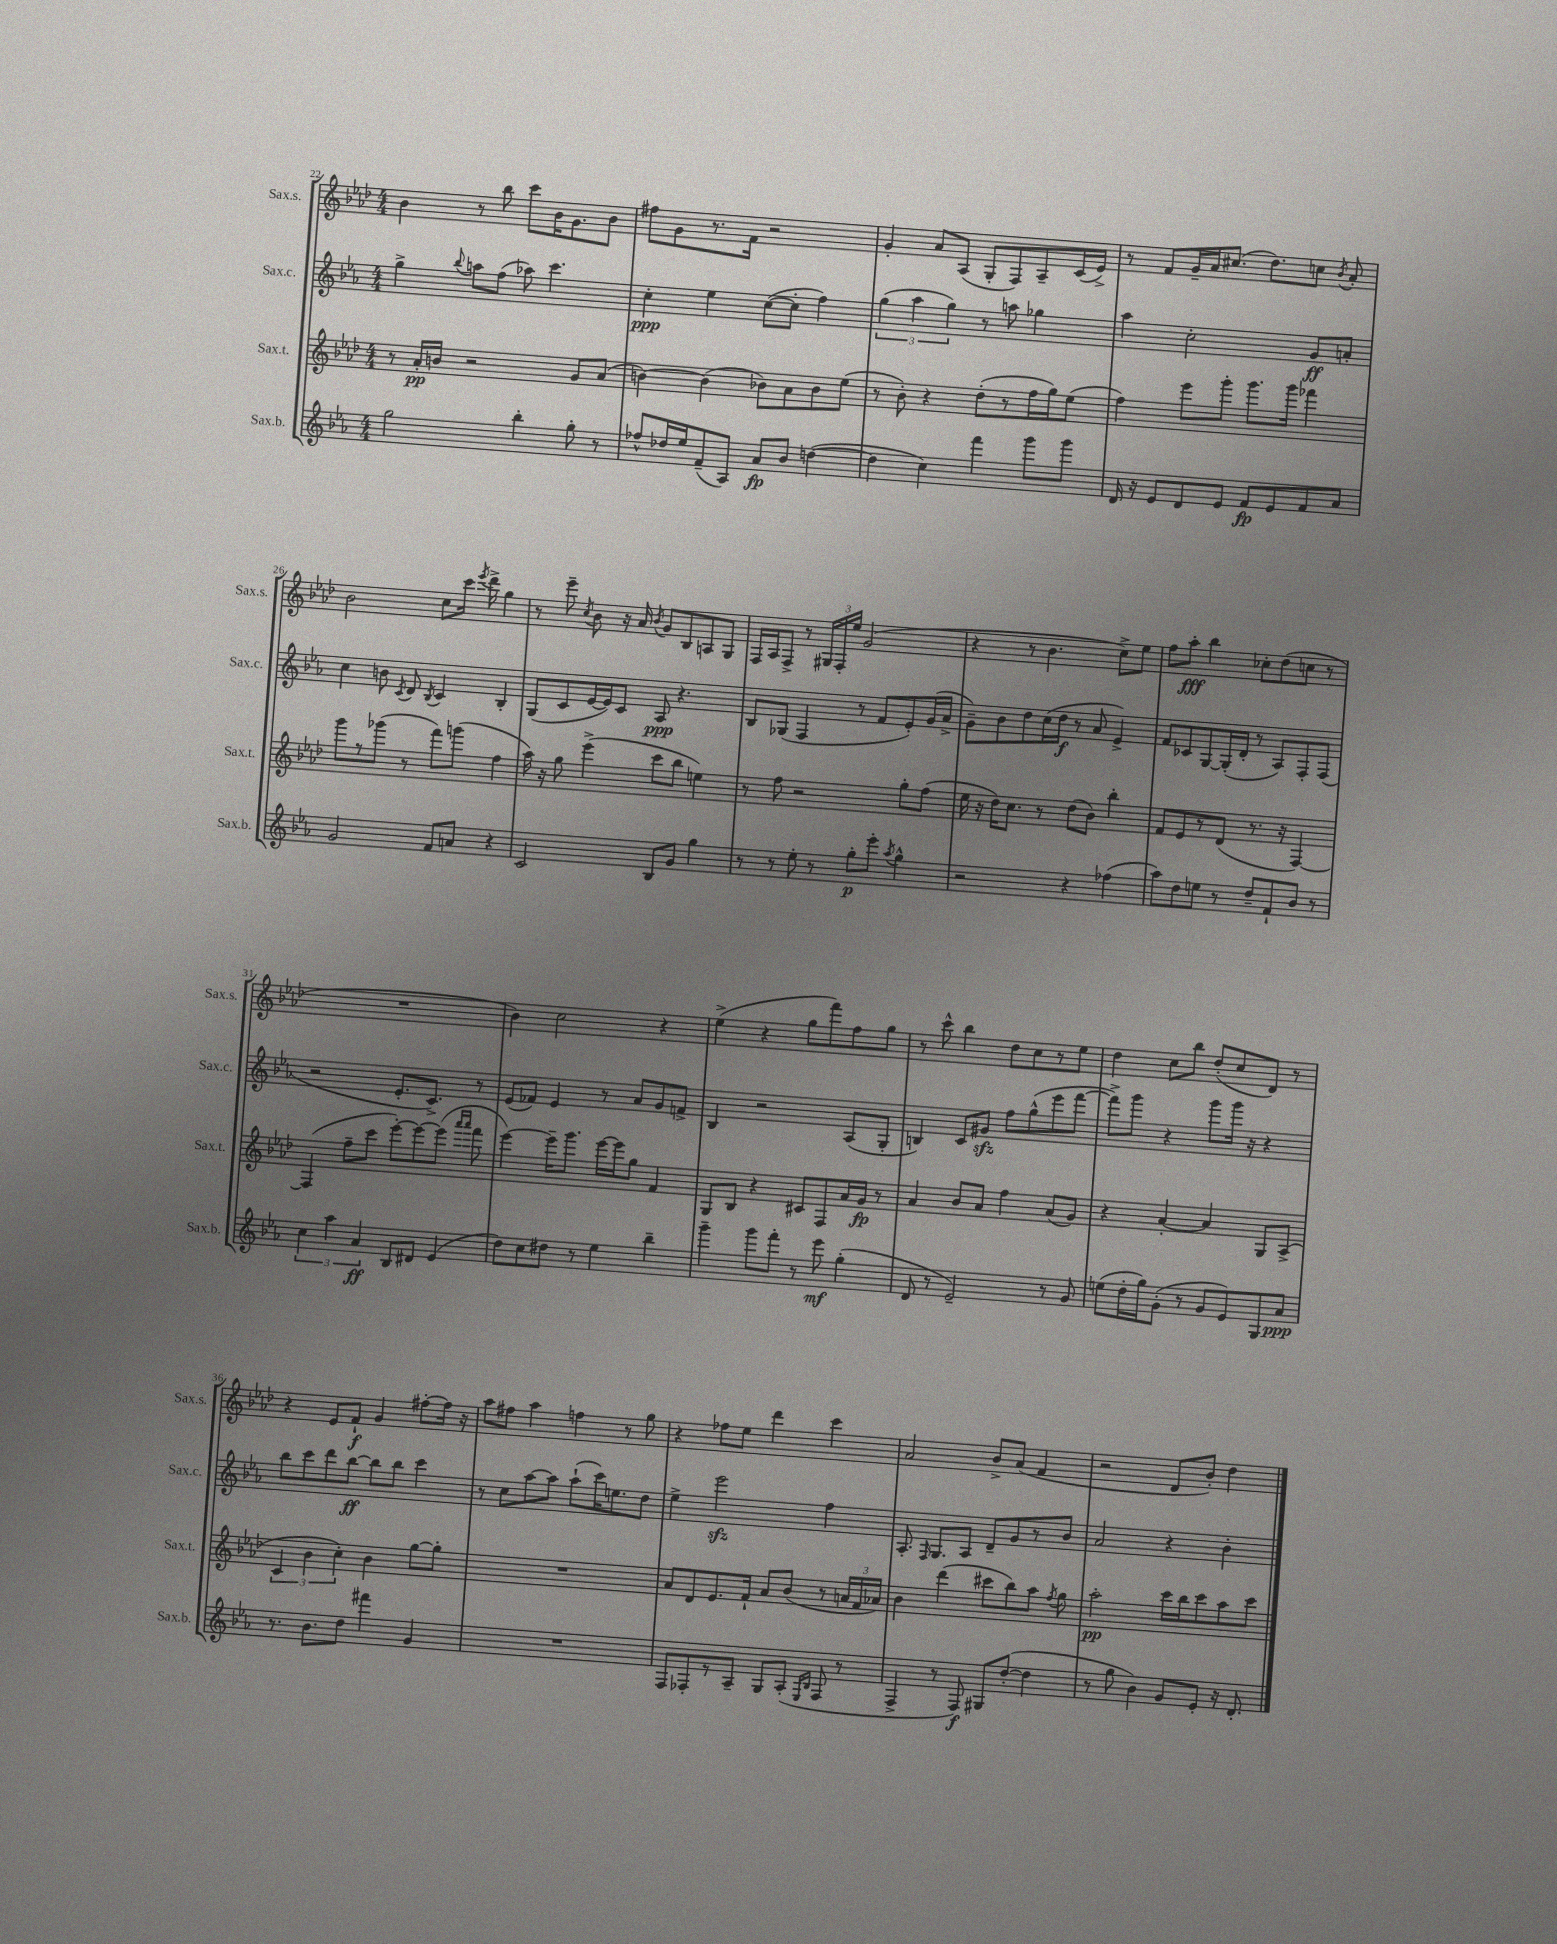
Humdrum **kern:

**kern	**dynam	**kern	**dynam	**kern	**dynam	**kern	**dynam
*part4	*part4	*part3	*part3	*part2	*part2	*part1	*part1
*staff4	*staff4	*staff3	*staff3	*staff2	*staff2	*staff1	*staff1
*I"Sax.b.	*	*I"Sax.t.	*	*I"Sax.c.	*	*I"Sax.s.	*
*I'Sax.b.	*	*I'Sax.t.	*	*I'Sax.c.	*	*I'Sax.s.	*
*clefG2	*	*clefG2	*	*clefG2	*	*clefG2	*
*k[b-e-a-]	*	*k[b-e-a-d-]	*	*k[b-e-a-]	*	*k[b-e-a-d-]	*
*M4/4	*	*M4/4	*	*M4/4	*	*M4/4	*
=22	=22	=22	=22	=22	=22	=22	=22
2gg\	.	8r	.	4gg^\	.	4b-\	.
.	.	16a-'/LL	pp	.	.	.	.
.	.	16bn/JJ	.	.	.	.	.
.	.	.	.	8qqbb-/	.	.	.
.	.	2r	.	8aan\L	.	8r	.
.	.	.	.	(8ff\J	.	8bb-\	.
4bb-'\	.	.	.	8aa-X\)	.	8ccc\L	.
.	.	.	.	4.ccc\	.	16b-\K	.
.	.	.	.	.	.	8.g\	.
8gg'\	.	8g/L	.	.	.	.	.
8r	.	(8a-/J	.	.	.	8b-\J	.
=23	=23	=23	=23	=23	=23	=23	=23
8ff-X^^/L	.	[4bn\)	.	4cc'\	ppp	8ff#X\L	.
16dd-X/L	.	.	.	.	.	8g\	.
16ee-/J	.	.	.	.	.	.	.
(8f~/	.	(4b\]	.	4ee-\	.	8.r	.
8A-/J)	.	.	.	.	.	.	.
.	.	.	.	.	.	16f\Jk	.
8a-/L	fp	8b-X\L)	.	([8cc\L	.	2r	.
8b-/J	.	8a-\	.	8cc'\J]	.	.	.
([4ddn\	.	8b-\	.	4ff\)	.	.	.
.	.	(8ee-\J	.	.	.	.	.
=24	=24	=24	=24	=24	=24	=24	=24
4dd\]	.	8r	.	(6gg\	.	4g'/	.
.	.	8b-'\)	.	.	.	.	.
.	.	.	.	6aa-\	.	.	.
4cc\)	.	4r	.	.	.	8a-/L	.
.	.	.	.	6gg\)	.	.	.
.	.	.	.	.	.	(8A-/J	.
4fff\	.	(8dd-'\L	.	8r	.	8G'/L	.
.	.	8r	.	8aan\	.	8F/)	.
8ggg\L	.	16ff\L	.	4gg-X\	.	8A-~/	.
.	.	16gg\J)	.	.	.	.	.
8ggg\J	.	(8ee-\J	.	.	.	(16c/L	.
.	.	.	.	.	.	16e-^/JJ)	.
=25	=25	=25	=25	=25	=25	=25	=25
16d/	.	4ff\)	.	4aa-\	.	8r	.
16r	.	.	.	.	.	.	.
8e-/L	.	.	.	.	.	8f/L	.
8d/	.	8eee-\L	.	2cc'\	.	16g~/L	.
.	.	.	.	.	.	16a-/J	.
8e-/J	.	8ggg'\J	.	.	.	(8.cc#X/J	.
8f/L	fp	8.ggg\L	.	.	.	.	.
.	.	.	.	.	.	8.dd-\L)	.
8e-/	.	.	.	.	.	.	.
.	.	16ggg\Jk	.	.	.	.	.
8f/	.	4fff-X\	.	8g/L	ff	8ccn\J	.
.	.	.	.	.	.	8qb-/	.
8a-/J	.	.	.	8an'/J	.	8a-'/	.
!!LO:LB:g=z
=26	=26	=26	=26	=26	=26	=26	=26
2g/	.	8ggg\L	.	4cc\	.	2b-\	.
.	.	8r	.	.	.	.	.
.	.	(8ggg-X\J	.	8bn\	.	.	.
.	.	.	.	8qc/	.	.	.
.	.	8r	.	8d/	.	.	.
.	.	.	.	8qB-/	.	.	.
8f/L	.	8fff\L)	.	4c/	.	8cc\L	.
8an/J	.	(8gggn\J	.	.	.	16ccc\Jk	.
.	.	.	.	.	.	8qeee-/	.
.	.	.	.	.	.	16ddd-^\	.
4r	.	4ff\	.	4B-'/	.	4gg\	.
=27	=27	=27	=27	=27	=27	=27	=27
2c/	.	16aa-\)	.	(8G/L	.	8r	.
.	.	16r	.	.	.	.	.
.	.	8gg\	.	8c/	.	8eee-~\	.
.	.	.	.	.	.	8qcc/	.
.	.	(4eee-^\	.	[16e-/L	.	8b-\	.
.	.	.	.	16e-/J])	.	.	.
.	.	.	.	8c/J	.	16r	.
.	.	.	.	.	.	16a-/	.
.	.	.	.	.	.	8qb-/	.
8B-/L	.	8ccc\L	.	8A-/	ppp	8g/L	.
8g/J	.	8bb-\J	.	4.r	.	8B-/	.
4gg\	.	4een\)	.	.	.	8An/	.
.	.	.	.	.	.	8G/J	.
=28	=28	=28	=28	=28	=28	=28	=28
8r	.	8r	.	8B-/L	.	16F/LL	.
.	.	.	.	.	.	16A-/J	.
8r	.	8ff\	.	(8G-X/J	.	8F^/J	.
8ee-'\	.	2r	.	4F/	.	8r	.
8r	.	.	.	.	.	24G#X/LL	.
.	.	.	.	.	.	24F'/	.
.	.	.	.	.	.	24ee-/JJ	.
8gg'\L	p	.	.	8r	.	(2g/	.
8eee-'\J	.	.	.	8f/L	.	.	.
8qaa-/	.	.	.	.	.	.	.
4gg^^\	.	8gg'\L	.	8e-'/)	.	.	.
.	.	(8ff\J	.	(16g/L	.	.	.
.	.	.	.	16a-^/JJ	.	.	.
=29	=29	=29	=29	=29	=29	=29	=29
2r	.	16ee-\	.	8g~\L)	.	4r	.
.	.	16r	.	.	.	.	.
.	.	16dd-\KL)	.	8b-\	.	.	.
.	.	8.cc\J	.	.	.	.	.
.	.	.	.	8dd\	.	8r	.
.	.	8r	.	(16cc\L	.	4.b-\	.
.	.	.	.	16dd\JJ	f	.	.
4r	.	(8dd-\L	.	8r	.	.	.
.	.	8b-\J)	.	8a-/	.	.	.
(4ff-X\	.	4bb-'\	.	4e-^/)	.	8cc^\L)	.
.	.	.	.	.	.	8ee-\J	.
=30	=30	=30	=30	=30	=30	=30	=30
8aa-\L)	.	8f/L	.	8f/L	.	8ff\L	.
8dd\	.	8e-/	.	8c-X/	.	8aa-'\J	fff
8een\J	.	8r	.	[8G/	.	4bb-\	.
8r	.	(8d-/J	.	(16G'/L]	.	.	.
.	.	.	.	16d'/JJ	.	.	.
8dd~/L	.	8.r	.	8r	.	8cc-X'\L	.
8f`/	.	.	.	8A-/L)	.	(8dd-\	.
.	.	16r	.	.	.	.	.
8b-/J	.	[4F/)	.	8F'/	.	8ccn\J	.
8r	.	.	.	(8F/J	.	8r	.
!!LO:LB:g=z
=31	=31	=31	=31	=31	=31	=31	=31
6cc\	.	(4F/]	.	2r	.	1r	.
6aa-\	.	.	.	.	.	.	.
.	.	8ff~\L	.	.	.	.	.
6a-/	ff	.	.	.	.	.	.
.	.	8ccc\J	.	.	.	.	.
8B-/L	.	[8eee-'\L)	.	8.e-'/L	.	.	.
8d#X/J	.	8eee-\_	.	.	.	.	.
.	.	.	.	8.c^/J)	.	.	.
(4e-/	.	(8eee-\J]	.	.	.	.	.
.	.	16qqaaa-/LL	.	.	.	.	.
.	.	16qqaaa-/JJ	.	.	.	.	.
.	.	8fff\	.	8r	.	.	.
=32	=32	=32	=32	=32	=32	=32	=32
8dd\L)	.	[4eee-\)	.	(8e-/L	.	4b-\)	.
8cc\	.	.	.	8f-X/J)	.	.	.
8dd#X\J	.	16eee-~\KL]	.	4e-/	.	2cc\	.
.	.	8.ggg\J	.	.	.	.	.
8r	.	.	.	.	.	.	.
4ee-\	.	[16eee-\LL	.	8r	.	.	.
.	.	16eee-\J]	.	.	.	.	.
.	.	8gg\J	.	8a-/L	.	.	.
4bb-~\	.	4f/	.	8g/	.	4r	.
.	.	.	.	8fn^/J	.	.	.
=33	=33	=33	=33	=33	=33	=33	=33
4ggg~\	.	8G/L	.	4B-/	.	(4ee-^\	.
.	.	8B-/J	.	.	.	.	.
8ggg\L	.	4r	.	2r	.	4r	.
8fff'\J	.	.	.	.	.	.	.
8r	.	8c#X/L	.	.	.	8gg\L	.
8eee-\	mf	8F/	.	.	.	8fff\)	.
(4gg'\	.	16a-/L	.	(8A-/L	.	8ff\	.
.	.	16g/JJ	fp	.	.	.	.
.	.	8r	.	8G'/J	.	8gg\J	.
=34	=34	=34	=34	=34	=34	=34	=34
8d/	.	4a-/	.	4Bn/)	.	8r	.
8r	.	.	.	.	.	8ccc^^\	.
2e-~/)	.	8b-/L	.	8c/L	.	4bb-\	.
.	.	8a-/J	.	8g#Xzz/J	.	.	.
.	.	4ff\	.	8ff\L	.	8dd-\L	.
.	.	.	.	(8gg^^\	.	8cc\	.
8r	.	(8a-/L	.	8eee-\	.	8r	.
8g/	.	8g/J)	.	[8fff\J	.	8ee-\J	.
=35	=35	=35	=35	=35	=35	=35	=35
(8een\L	.	4r	.	8fff^\L])	.	4dd-\	.
16dd'\L	.	.	.	8ggg\J	.	.	.
16gg\J)	.	.	.	.	.	.	.
(8g'\J	.	[4a-'/	.	4r	.	8cc\L	.
8r	.	.	.	.	.	8bb-\J	.
8g/L	.	4a-/]	.	8ggg\L	.	(8dd-'/L	.
8e-/)	.	.	.	16ggg\Jk	.	8cc/	.
.	.	.	.	16r	.	.	.
8G/	.	8G/L	.	4r	.	8d-/J)	.
8a-/J	ppp	(8A-^/J	.	.	.	8r	.
!!LO:LB:g=z
=36	=36	=36	=36	=36	=36	=36	=36
8.r	.	6c/	.	8bb-\L	.	4r	.
.	.	.	.	8ccc\	.	.	.
.	.	6b-\	.	.	.	.	.
8.b-\L	.	.	.	.	.	.	.
.	.	.	.	8ddd\	.	8e-/L	.
.	.	6cc'\)	.	.	.	.	.
8dd\J	.	.	.	[8bb-\J	ff	8f`/J	f
4fff#X\	.	4b-\	.	8bb-\L]	.	4g/	.
.	.	.	.	8bb-\J	.	.	.
4g/	.	[8gg\L	.	4ccc\	.	[8ff#X'\L	.
.	.	8gg'\J]	.	.	.	16ff#\Jk]	.
.	.	.	.	.	.	16r	.
=37	=37	=37	=37	=37	=37	=37	=37
1r	.	1r	.	8r	.	8aa-\L	.
.	.	.	.	8cc\L	.	8ff#X\J	.
.	.	.	.	[8aa-\	.	4aa-\	.
.	.	.	.	8aa-\J]	.	.	.
.	.	.	.	(8aa-`\L	.	4ffn\	.
.	.	.	.	16ccc\K)	.	.	.
.	.	.	.	8.een\	.	.	.
.	.	.	.	.	.	8r	.
.	.	.	.	8dd\J	.	8gg\	.
=38	=38	=38	=38	=38	=38	=38	=38
8F/L	.	8a-/L	.	4ee-^\	.	4r	.
8F-X'/	.	8d-/	.	.	.	.	.
8r	.	8.e-/	.	2eee-zz\	.	8ff-X\L	.
8A-~/J	.	.	.	.	.	8ee-\J	.
.	.	16f`/Jk	.	.	.	.	.
8G/L	.	8a-/L	.	.	.	4ddd-\	.
(8A-'/J	.	(8b-/J	.	.	.	.	.
16qqE-/LL	.	.	.	.	.	.	.
16qqB-/JJ	.	.	.	.	.	.	.
8F-/	.	8r	.	4ff\	.	4ccc\	.
8r	.	24an/LL	.	.	.	.	.
.	.	24f/	.	.	.	.	.
.	.	24a-X/JJ)	.	.	.	.	.
=39	=39	=39	=39	=39	=39	=39	=39
4F^/	.	4b-\	.	8.A-'/	.	2a-/	.
.	.	.	.	16qqF/	.	.	.
.	.	.	.	8.G/L	.	.	.
8r	.	(4ddd-\	.	.	.	.	.
8F/)	f	.	.	8A-/J	.	.	.
8G#X/L	.	8ccc#X\L	.	8d~/L	.	8b-^/L	.
([8dd'/J	.	8bb-\)	.	8g/	.	(8a-/J	.
4dd\]	.	8aa-\J	.	8r	.	4f/	.
.	.	8qff/	.	.	.	.	.
.	.	8gg\	.	8b-/J	.	.	.
=40	=40	=40	=40	=40	=40	=40	=40
8r	.	2aa-'\	pp	2a-/	.	2r	.
8gg\	.	.	.	.	.	.	.
4b-\)	.	.	.	.	.	.	.
8g/L	.	16ccc\LL	.	4r	.	8d-/L	.
.	.	16bb-\J	.	.	.	.	.
8e-'/J	.	8ccc\	.	.	.	8b-'/J)	.
16r	.	8aa-\	.	4b-'\	.	4dd-\	.
8.d'/	.	.	.	.	.	.	.
.	.	8ccc\J	.	.	.	.	.
==	==	==	==	==	==	==	==
*-	*-	*-	*-	*-	*-	*-	*-
